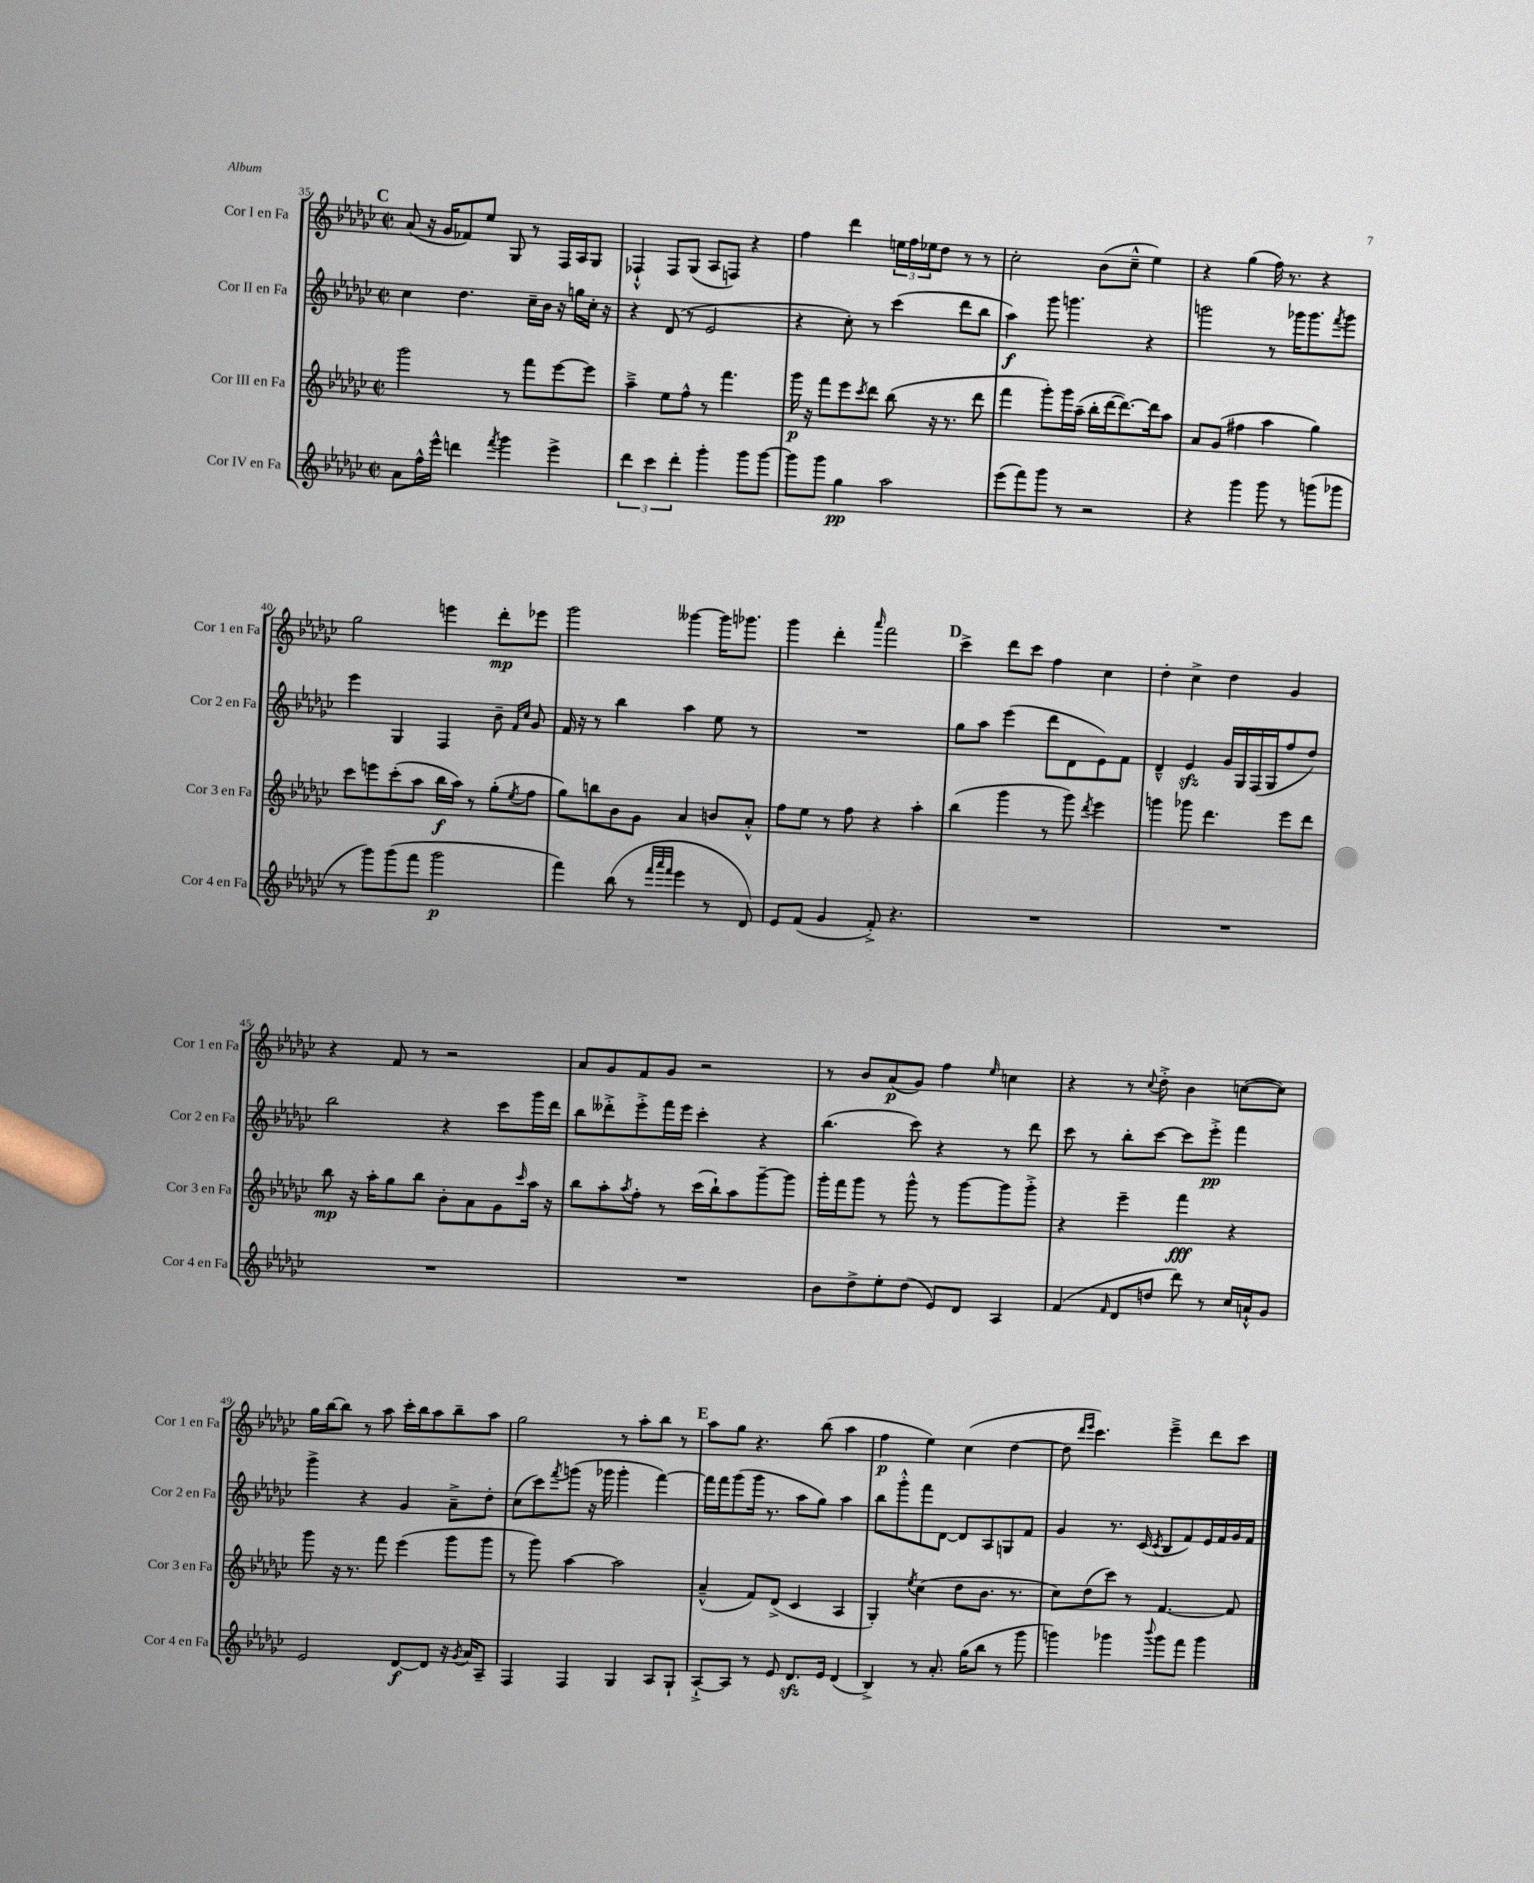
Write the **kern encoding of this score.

**kern	**dynam	**kern	**dynam	**kern	**dynam	**kern	**dynam
*part4	*part4	*part3	*part3	*part2	*part2	*part1	*part1
*staff4	*staff4	*staff3	*staff3	*staff2	*staff2	*staff1	*staff1
*I"Cor IV en Fa	*	*I"Cor III en Fa	*	*I"Cor II en Fa	*	*I"Cor I en Fa	*
*I'Cor 4 en Fa	*	*I'Cor 3 en Fa	*	*I'Cor 2 en Fa	*	*I'Cor 1 en Fa	*
*clefG2	*	*clefG2	*	*clefG2	*	*clefG2	*
*k[b-e-a-d-g-c-]	*	*k[b-e-a-d-g-c-]	*	*k[b-e-a-d-g-c-]	*	*k[b-e-a-d-g-c-]	*
*M2/2	*	*M2/2	*	*M2/2	*	*M2/2	*
*met(c|)	*	*met(c|)	*	*met(c|)	*	*met(c|)	*
!!LO:REH:place=s1:t=C
=35	=35	=35	=35	=35	=35	=35	=35
8a-\L	.	2ggg-\	.	4cc-\	.	(8a-/	.
16ff^^\L	.	.	.	.	.	16r	.
16eee-^^\JJ	.	.	.	.	.	16g-/KL	.
4dddn\	.	.	.	4.dd-\	.	8f-X/)	.
.	.	.	.	.	.	8ee-/J	.
8qfff/	.	.	.	.	.	.	.
4ggg-\	.	8r	.	.	.	8G-/	.
.	.	8fff\L	.	16cc-~\LL	.	8r	.
.	.	.	.	16b-\JJ	.	.	.
4eee-^\	.	[8eee-\	.	16r	.	16F/LL	.
.	.	.	.	16ggn\LL	.	16A-/J	.
.	.	8eee-\J]	.	16cc-'\JJ	.	8G-/J	.
.	.	.	.	16r	.	.	.
=36	=36	=36	=36	=36	=36	=36	=36
6ddd-\	.	4aa-~^\	.	4r	.	4F-X`^^/	.
6ccc-\	.	.	.	.	.	.	.
.	.	8ee-\L	.	(8d-/	.	8F-/L	.
6ddd-'\	.	.	.	.	.	.	.
.	.	8ff^^\J	.	8r	.	(8G-/J	.
4ggg-'\	.	8r	.	2e-/	.	8A-/L	.
.	.	4.fff\	.	.	.	8Fn/J)	.
8ggg-\L	.	.	.	.	.	4r	.
[8ggg-\J	.	.	.	.	.	.	.
=37	=37	=37	=37	=37	=37	=37	=37
8ggg-\L]	.	16ggg-\	p	4r	.	4ff\	.
.	.	16r	.	.	.	.	.
8ggg-\J	.	8fff\L	.	.	.	.	.
4gg-\	pp	8eee-\	.	8cc-'\)	.	4ddd-\	.
.	.	8qccc-/	.	.	.	.	.
.	.	8ddd-\J	.	8r	.	.	.
2aa-\	.	(8bb-\	.	(4ccc-\	.	24een\LL	.
.	.	.	.	.	.	24ff\	.
.	.	.	.	.	.	24ee-X\J	.
.	.	16r	.	.	.	8dd-\J	.
.	.	8.r	.	.	.	.	.
.	.	.	.	8ddd-\L	.	8r	.
.	.	8ddd-\	.	8bb-\J	.	8r	.
=38	=38	=38	=38	=38	=38	=38	=38
(8eee-\L	.	4fff\	.	4aa-\)	f	2cc-'\	.
8fff\)	.	.	.	.	.	.	.
8ggg-\J	.	8ggg-'\L)	.	8ggg-\	.	.	.
8r	.	16ggg-\L	.	4.gggn\	.	.	.
.	.	(16aa-~\JJ	.	.	.	.	.
2r	.	16bb-'\LL	.	.	.	(8b-\L	.
.	.	[16ddd-\J	.	.	.	.	.
.	.	8.ddd-\_)	.	.	.	8cc-~^^\J	.
.	.	.	.	4r	.	4ee-\)	.
.	.	16ddd-\k]	.	.	.	.	.
.	.	8aa-\J	.	.	.	.	.
=39	=39	=39	=39	=39	=39	=39	=39
4r	.	8a-/L	.	2gggn\	.	4r	.
.	.	(8g-/J	.	.	.	.	.
4ggg-\	.	4ff#X\	.	.	.	(4gg-\	.
8ggg-\	.	4aa-\	.	8r	.	16ff\)	.
.	.	.	.	.	.	8.r	.
8r	.	.	.	16ggg-X\KL	.	.	.
.	.	.	.	8.ggg-\	.	.	.
(8gggn\L	.	4gg-\)	.	.	.	4r	.
.	.	.	.	8qfff/	.	.	.
8ggg-X\J	.	.	.	8ggg-\J	.	.	.
!!LO:LB:g=z
=40	=40	=40	=40	=40	=40	=40	=40
8r	.	8ccc-\L	.	4eee-\	.	2gg-\	.
8ggg-\L)	.	8eeen\	.	.	.	.	.
(8ggg-\	.	(8ccc-'\	.	4G-/	.	.	.
8fff\J	.	8aa-\J	.	.	.	.	.
2ggg-\	p	16bb-\LL	f	4F/	.	4eeen\	.
.	.	16aa-\JJ)	.	.	.	.	.
.	.	8r	.	.	.	.	.
.	.	(8gg-'\L	.	8b-~\	.	8ddd-'\L	mp
.	.	.	.	16qqf/LL	.	.	.
.	.	8qee-/	.	16qqcc-/JJ	.	.	.
.	.	8ff\J	.	8g-/	.	8eee-X\J	.
=41	=41	=41	=41	=41	=41	=41	=41
4fff\)	.	8gg-\L)	.	16f/	.	2ggg-\	.
.	.	.	.	16r	.	.	.
.	.	8bbn\	.	8r	.	.	.
(8bb-\	.	8b-\	.	4bb-\	.	.	.
8r	.	8g-\J	.	.	.	.	.
32qqfff/LLL	.	.	.	.	.	.	.
32qqaaa-/	.	.	.	.	.	.	.
32qqfff/JJJ	.	.	.	.	.	.	.
4eee-\	.	4a-/	.	4aa-\	.	[4ggg--X\	.
8r	.	8bn/L	.	8ee-\	.	16ggg--\KL]	.
.	.	.	.	.	.	8.ggg-X\J	.
8d-/)	.	8a-'^^/J	.	8r	.	.	.
=42	=42	=42	=42	=42	=42	=42	=42
8e-/L	.	8ff\L	.	1r	.	4ggg-\	.
(8f/J	.	8ee-\J	.	.	.	.	.
4g-/	.	8r	.	.	.	4ddd-'\	.
.	.	8ff\	.	.	.	.	.
.	.	.	.	.	.	16qqaaa-/	.
8f'^/)	.	4r	.	.	.	2fff\	.
4.r	.	.	.	.	.	.	.
.	.	4aa-'\	.	.	.	.	.
!!LO:REH:place=s1:t=D
=43	=43	=43	=43	=43	=43	=43	=43
1r	.	(4bb-\	.	8gg-\L	.	4ccc-^\	.
.	.	.	.	8aa-\J	.	.	.
.	.	4ggg-\	.	(4eee-\	.	8ddd-\L	.
.	.	.	.	.	.	8ccc-\J	.
.	.	8r	.	8ddd-\L	.	4ff\	.
.	.	8ggg-\)	.	8d-\	.	.	.
.	.	8qddd-/	.	.	.	.	.
.	.	4eee-\	.	8e-\)	.	4cc-\	.
.	.	.	.	8f\J	.	.	.
=44	=44	=44	=44	=44	=44	=44	=44
1r	.	4gggn\	.	4d-~^^/	.	4dd-'\	.
.	.	8ggg-X\	.	4e-zz/	.	4cc-^\	.
.	.	4.ddd-\	.	.	.	.	.
.	.	.	.	16g-/LL	.	4dd-\	.
.	.	.	.	16G-/	.	.	.
.	.	.	.	(16F/	.	.	.
.	.	.	.	16G-/J	.	.	.
.	.	8eee-\L	.	8ff/	.	4g-/	.
.	.	8ddd-\J	.	8dd-/J)	.	.	.
!!LO:LB:g=z
=45	=45	=45	=45	=45	=45	=45	=45
1r	.	8bb-\	mp	2bb-\	.	4r	.
.	.	16r	.	.	.	.	.
.	.	16aa-'\KL	.	.	.	.	.
.	.	8gg-\	.	.	.	8f/	.
.	.	8bb-\J	.	.	.	8r	.
.	.	8b-'\L	.	4r	.	2r	.
.	.	8a-\	.	.	.	.	.
.	.	8g-\	.	8ccc-\L	.	.	.
.	.	16qqccc-/	.	.	.	.	.
.	.	16aa-\Jk	.	16ggg-\L	.	.	.
.	.	16r	.	16ddd-\JJ	.	.	.
=46	=46	=46	=46	=46	=46	=46	=46
1r	.	8bb-\L	.	8bb-\L	.	8a-/L	.
.	.	8aa-'\	.	8ddd--X'^\	.	8g-/	.
.	.	8qaa-/	.	.	.	.	.
.	.	8ff'\J	.	8eee-'^\	.	8f/	.
.	.	8r	.	16fff\L	.	8g-/J	.
.	.	.	.	16eee-\JJ	.	.	.
.	.	(16ccc-\LL	.	4ccc-'\	.	2r	.
.	.	16bb-`\J)	.	.	.	.	.
.	.	8aa-\	.	.	.	.	.
.	.	[8ggg-~\	.	4r	.	.	.
.	.	8ggg-\J]	.	.	.	.	.
=47	=47	=47	=47	=47	=47	=47	=47
8b-\L	.	16ggg-'\LL	.	(4.bb-\	.	8r	.
.	.	16fff\J	.	.	.	.	.
8dd-^\	.	8ggg-\J	.	.	.	8b-/L	.
8ee-'\	.	8r	.	.	.	(8a-/	p
(8dd-\J	.	8ggg-^^\	.	8ccc-\)	.	8g-/J)	.
8e-/L)	.	8r	.	4r	.	4ff\	.
8d-/J	.	[8ggg-\L	.	.	.	.	.
.	.	.	.	.	.	16qqee-/	.
4A-/	.	8ggg-\]	.	8r	.	4ccn\	.
.	.	8ggg-'^\J	.	8ddd-\	.	.	.
=48	=48	=48	=48	=48	=48	=48	=48
(4f/	.	4r	.	8ccc-\	.	4r	.
.	.	.	.	8r	.	.	.
16qqf/	.	.	.	.	.	.	.
8d-/L	.	4eee-~\	.	8bb-'\L	.	8r	.
.	.	.	.	.	.	8qqcc-/	.
8ddn/J	.	.	.	[8ccc-\J	.	8dd-'^\	.
8ddd-\)	.	4fff\	fff	8ccc-\L]	.	4b-\	.
8r	.	.	.	8eee-'^\J	pp	.	.
16cc-/LL	.	4r	.	4fff\	.	([8ccn\L	.
16an`^^/J	.	.	.	.	.	.	.
8g-/J	.	.	.	.	.	8cc\J])	.
!!LO:LB:g=z
=49	=49	=49	=49	=49	=49	=49	=49
2e-/	.	8ggg-\	.	4ggg-^\	.	16gg-\LL	.
.	.	.	.	.	.	[16bb-\J	.
.	.	16r	.	.	.	8bb-\J]	.
.	.	8.r	.	.	.	.	.
.	.	.	.	4r	.	8r	.
.	.	8fff\	.	.	.	8aa-\	.
[8d-/L	f	(4eee-\	.	4g-/	.	16ccc-'\LL	.
.	.	.	.	.	.	16bb-\J	.
8d-/J]	.	.	.	.	.	8aa-\	.
16r	.	8ggg-\L	.	8a-~^\L	.	8bb-~\	.
8qg-/	.	.	.	.	.	.	.
16a-/KL	.	.	.	.	.	.	.
8A-~/J	.	8ggg-\J	.	8dd-'\J	.	8aa-\J	.
=50	=50	=50	=50	=50	=50	=50	=50
4F/	.	8r	.	(8cc-\L	.	2gg-\	.
.	.	8ggg-\)	.	8ccc-\)	.	.	.
.	.	.	.	8qfff/	.	.	.
4F/	.	[4aa-\	.	(8gggn\J	.	.	.
.	.	.	.	16r	.	.	.
.	.	.	.	16ggg-X\	.	.	.
4G-/	.	2aa-\]	.	4ggg-'\	.	8r	.
.	.	.	.	.	.	8aa-'\L	.
8A-/L	.	.	.	[4fff\)	.	8bb-\J	.
8G-`/J	.	.	.	.	.	8r	.
!!LO:REH:place=s1:t=E
=51	=51	=51	=51	=51	=51	=51	=51
[8A-`^/L	.	(4a-~^^/	.	16fff\LL]	.	8aa-\L	.
.	.	.	.	16fff\J	.	.	.
8A-/J]	.	.	.	(8ggg-\	.	8gg-\J	.
8r	.	8f/L)	.	16ggg-\Jk	.	4.r	.
.	.	.	.	8.r	.	.	.
8e-/	.	(8d-^/J	.	.	.	.	.
8.d-zz/L	.	4c-/	.	8aa-\L	.	.	.
.	.	.	.	8gg-\J)	.	(8bb-\	.
16e-/Jk	.	.	.	.	.	.	.
(4d-/	.	4A-/	.	4aa-\	.	4aa-\	.
=52	=52	=52	=52	=52	=52	=52	=52
4B-^/)	.	4G-'/)	.	8bb-\L	.	4ff\	p
.	.	.	.	8ggg-'^^\	.	.	.
.	.	8qee-/	.	.	.	.	.
8r	.	(4cc-\	.	8fff\	.	4ee-\)	.
8.a-'/	.	.	.	[8d-\J	.	.	.
.	.	8dd-\L	.	8d-/L]	.	(4cc-\	.
(16gg-\KL	.	.	.	.	.	.	.
8bb-\J	.	8.b-\J	.	8A-/	.	.	.
8r	.	.	.	8Gn/	.	[4dd-\	.
.	.	8.r	.	.	.	.	.
8ggg-\	.	.	.	8f/J	.	.	.
=53	=53	=53	=53	=53	=53	=53	=53
4gggn\)	.	8cc-\L)	.	4g-/	.	8dd-\]	.
.	.	.	.	.	.	16qqddd-/LL	.
.	.	.	.	.	.	16qqeee-/JJ	.
.	.	(8dd-\	.	.	.	4.ccc-\)	.
4ggg-X\	.	8ccc-\J)	.	8.r	.	.	.
.	.	8r	.	.	.	.	.
.	.	.	.	(16c-/	.	.	.
8qqbbb-/	.	.	.	8qc-/	.	.	.
8ggg-\L	.	[4.f/	.	8B-/L	.	4eee-~^\	.
8fff\J	.	.	.	8f/)	.	.	.
4ggg-\	.	.	.	16e-/L	.	8ddd-\L	.
.	.	.	.	16f/	.	.	.
.	.	8f/]	.	16g-/	.	8ccc-\J	.
.	.	.	.	16f/JJ	.	.	.
==	==	==	==	==	==	==	==
*-	*-	*-	*-	*-	*-	*-	*-
